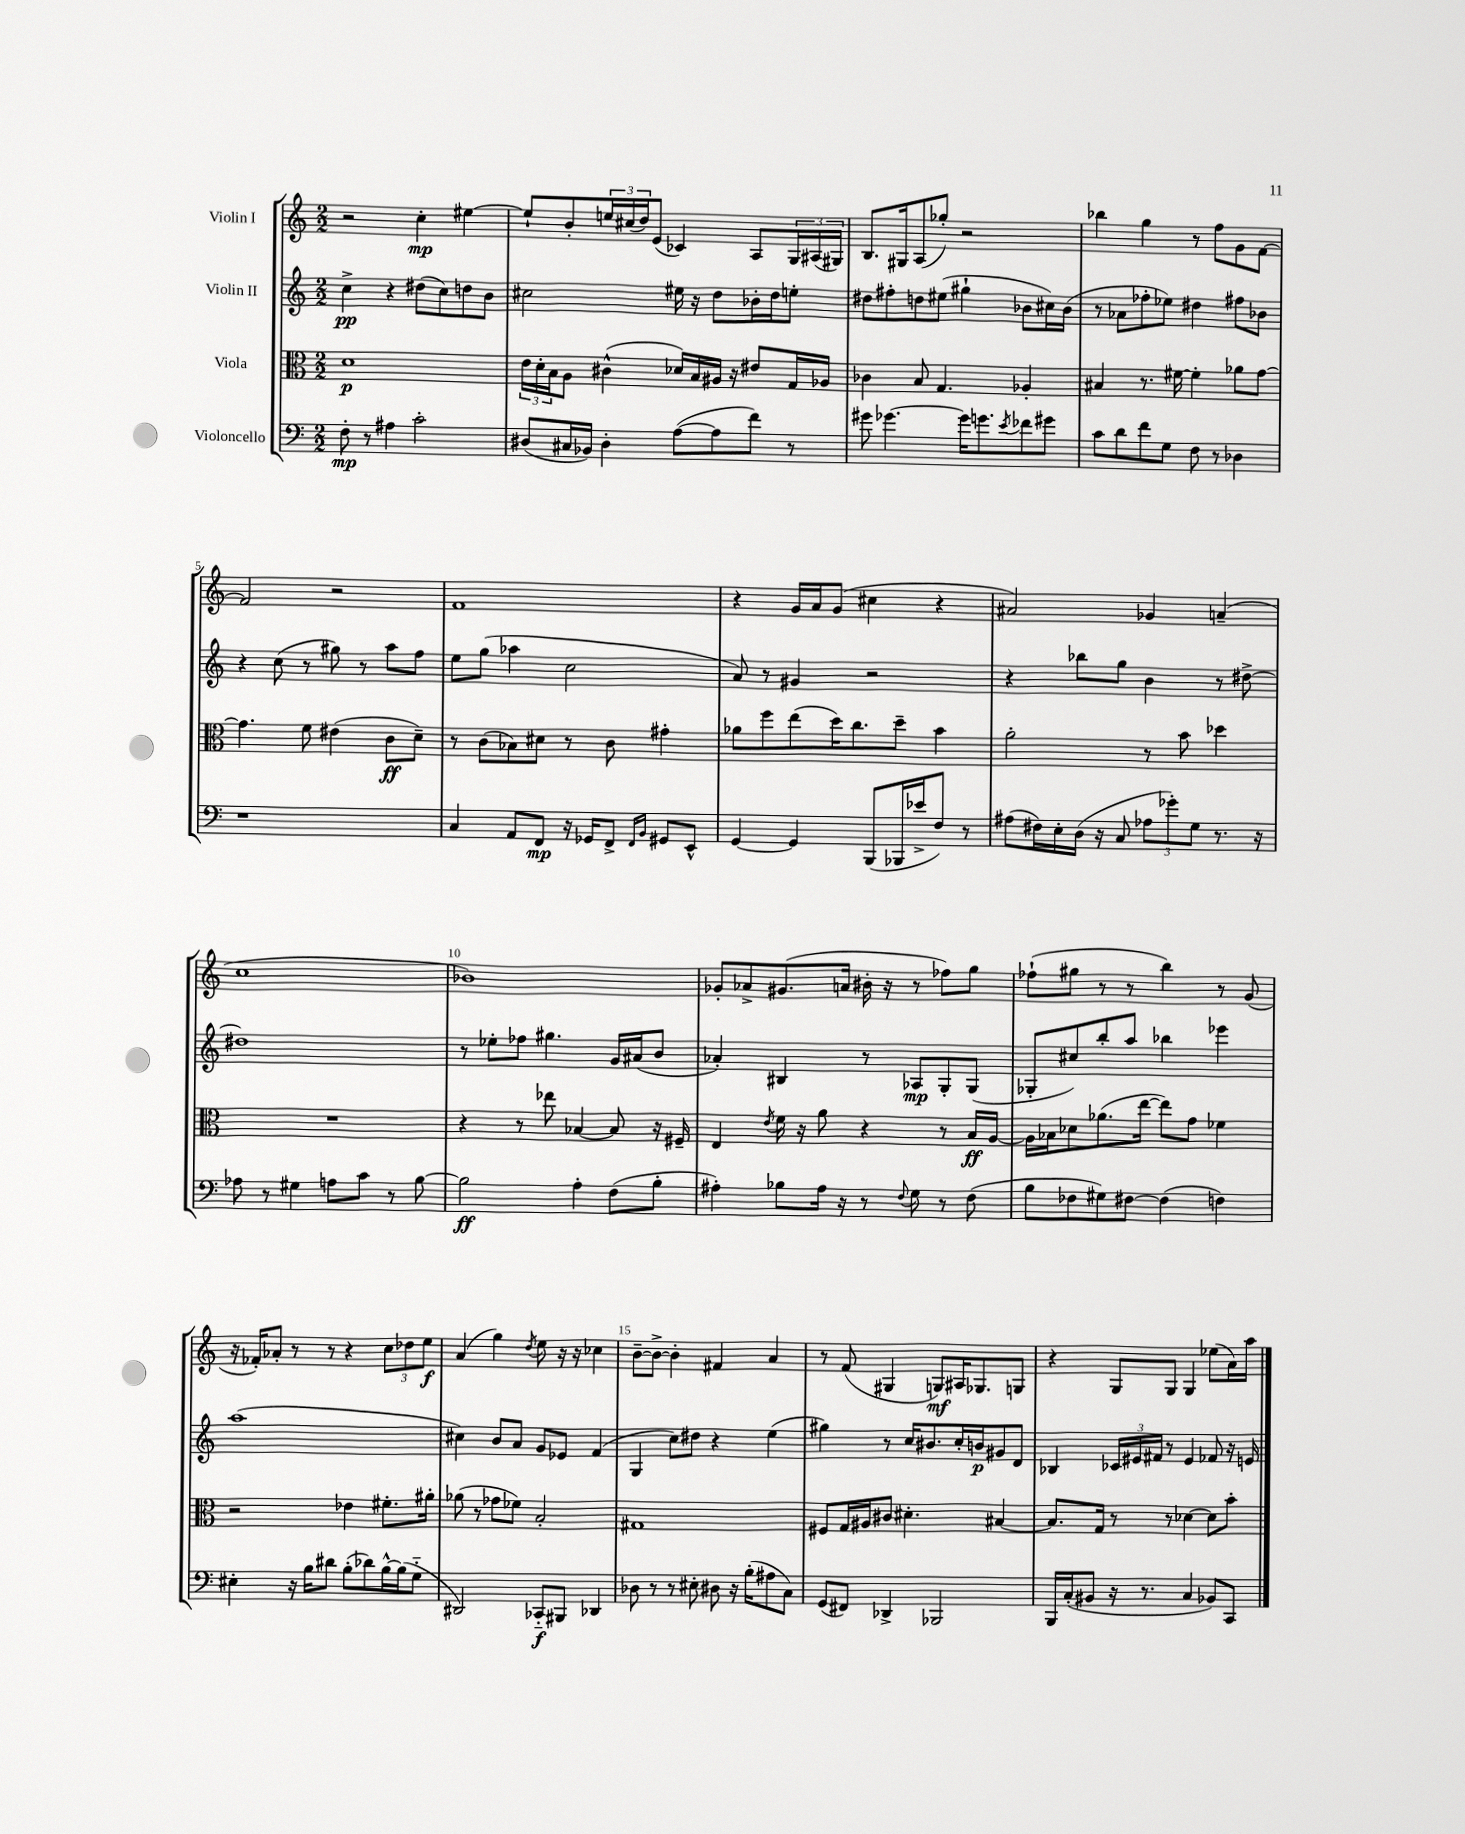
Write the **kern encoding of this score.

**kern	**kern	**kern	**kern
*staff4	*staff3	*staff2	*staff1
*clefF4	*clefC3	*clefG2	*clefG2
*k[]	*k[]	*k[]	*k[]
*M2/2	*M2/2	*M2/2	*M2/2
8F'	1d	4cc^	2r
8r	.	.	.
4A#	.	4r	.
2c'	.	(8dd#	4cc'
.	.	8cc)	.
.	.	8dd	[4ee#
.	.	8b	.
=	=	=	=
(8D#	24e	2cc#	8ee#`]
.	24d'	.	.
.	24B	.	.
16C#	8A	.	8b'
16BB-)	.	.	.
4D#'	(4c#^^	.	24ee
.	.	.	(24cc#
.	.	.	24dd)
.	.	.	(8e
([8A	16d-)	16ee#	4c-)
.	16B	16r	.
8A]	16A#	8dd	.
.	16r	.	.
8f)	8e#	16b-'	8A
.	.	16dd	.
8r	16G	8ee'	24G
.	.	.	(24A#
.	16A-	.	.
.	.	.	24G#)
=	=	=	=
8g#	4c-	8dd#	8.B
[4.g-	.	8ff#'	.
.	.	.	16G#
.	8B	8dd	(8A
.	4.G	(8ee#	8gg-')
16g-]	.	4gg#`	2r
8.g	.	.	.
8qe	.	.	.
8f-	4A-'	8b-	.
8g#	.	16cc#)	.
.	.	(16b-	.
=	=	=	=
8c	4B#	8r	4bb-
8d	.	8a-	.
8f	8.r	8ff-'	4gg
8G	.	8ee-)	.
.	[16f#	.	.
8F	4f#']	4dd#	8r
8r	.	.	8ff
4D-	8a-	8ff#	8g
.	[8g	8b-	[8f
=	=	=	=
1r	4.g]	4r	2f]
.	.	(8cc	.
.	8f	8r	.
.	(4e#	8gg#)	2r
.	.	8r	.
.	8c	8aa	.
.	8d~)	8ff	.
=	=	=	=
4C	8r	8ee	1f
.	(8c	(8gg	.
8AA	8B-)	4aa-	.
8FF	8d#	.	.
16r	8r	2cc	.
16GG-	.	.	.
8FF^	8c	.	.
16qqFF	.	.	.
16qqBB	.	.	.
8GG#	4g#'	.	.
8EE^^	.	.	.
=	=	=	=
[4GG	8a-	8a)	4r
.	8ff	8r	.
4GG]	(8ee	4g#	16g
.	.	.	16a
.	16dd)	.	(8g
.	8.cc	.	.
(8BBB	.	2r	4cc#
16BBB-	8dd~	.	.
16e-^	.	.	.
8F)	4b	.	4r
8r	.	.	.
=	=	=	=
(8A#	2a'	4r	2a#)
16F#)	.	.	.
16E'	.	.	.
(16D	.	8bb-	.
16r	.	.	.
8C	.	8gg	.
12A-	8r	4b	4g-
12g-')	.	.	.
.	8b	.	.
12G	.	.	.
8.r	4dd-	8r	(4a~
.	.	[8dd#^	.
16r	.	.	.
=	=	=	=
8A-	1r	1dd#]	1cc
8r	.	.	.
4G#	.	.	.
8A	.	.	.
8c	.	.	.
8r	.	.	.
[8B	.	.	.
=	=	=	=
2B]	4r	8r	1b-)
.	.	8ee-'	.
.	8r	8ff-	.
.	8ee-	4.gg#	.
4A'	[4B-	.	.
(8F	8B-]	16g	.
.	.	(16a#	.
8B'	16r	8b	.
.	16F#~	.	.
=	=	=	=
4A#')	4E	4a-')	8g-'
.	.	.	8a-^
.	8qe	.	.
8B-	16f	4B#	(8.g#
.	16r	.	.
16A#	8a	.	.
16r	.	.	16a
8r	4r	8r	16b#'
.	.	.	16r
8qqF	.	.	.
8G	.	8A-	8r
8r	8r	8G'	8ff-)
(8F	16B	(8G	8gg
.	[16A	.	.
=	=	=	=
8B	16A]	8G-'	(8ff-`
.	16B-	.	.
8F-	8d-	8cc#)	8gg#
8G#)	(8.a-	8bb'	8r
[8F#	.	8aa	8r
.	[16ee	.	.
(4F#]	8ee])	4bb-	4bb)
.	8g	.	.
4F)	4f-	4eee-	8r
.	.	.	(8g
=	=	=	=
4E#'	2r	(1aa	16r
.	.	.	16f-')
.	.	.	8a-'
16r	.	.	8r
16B	.	.	.
8d#	.	.	8r
(8B'	4e-	.	4r
8d-)	.	.	.
[16B^^	8.f#'	.	12cc
(16B]	.	.	.
.	.	.	12dd-
8G'~	.	.	.
.	.	.	12ee
.	16a#'	.	.
=	=	=	=
2DD#)	(8a-	4cc#)	(4a
.	8r	.	.
.	8g-	8b	4gg)
.	8f-)	8a	.
.	.	.	8qdd
8CC-'~	2B'	8g	8ee
8BBB#	.	8e-	16r
.	.	.	16r
4DD-	.	(4f	4cc-
=	=	=	=
8D-	1G#	4G	[8b~
8r	.	.	8b^_
8r	.	8cc)	4b']
8E#'	.	8dd#	.
8D#	.	4r	4f#
16r	.	.	.
(16B'	.	.	.
8A#	.	(4ee	4a
8C)	.	.	.
=	=	=	=
(8GG	8F#	4gg#)	8r
8FF#)	16G	.	(8f
.	16A#	.	.
4DD-^	8c#	8r	4G#
.	4.d#'	16cc	.
.	.	8.b#	.
2BBB-	.	.	8G)
.	.	16cc'	16A#
.	.	16b	8.G-
.	[4B#	8g#	.
.	.	8d	8G
=	=	=	=
16BBB	8.B#]	4B-	4r
(16C'	.	.	.
8BB#	.	.	.
.	16G	.	.
16r	8r	24c-	8G
.	.	24e#	.
8.r	.	.	.
.	.	24f#	.
.	8r	8r	8G
4C	[4d-	4e#	4G
8BB-)	8d-]	8f-	(8ee-
8CC	8b'	16r	16a)
.	.	16e	16aa
==	==	==	==
*-	*-	*-	*-
